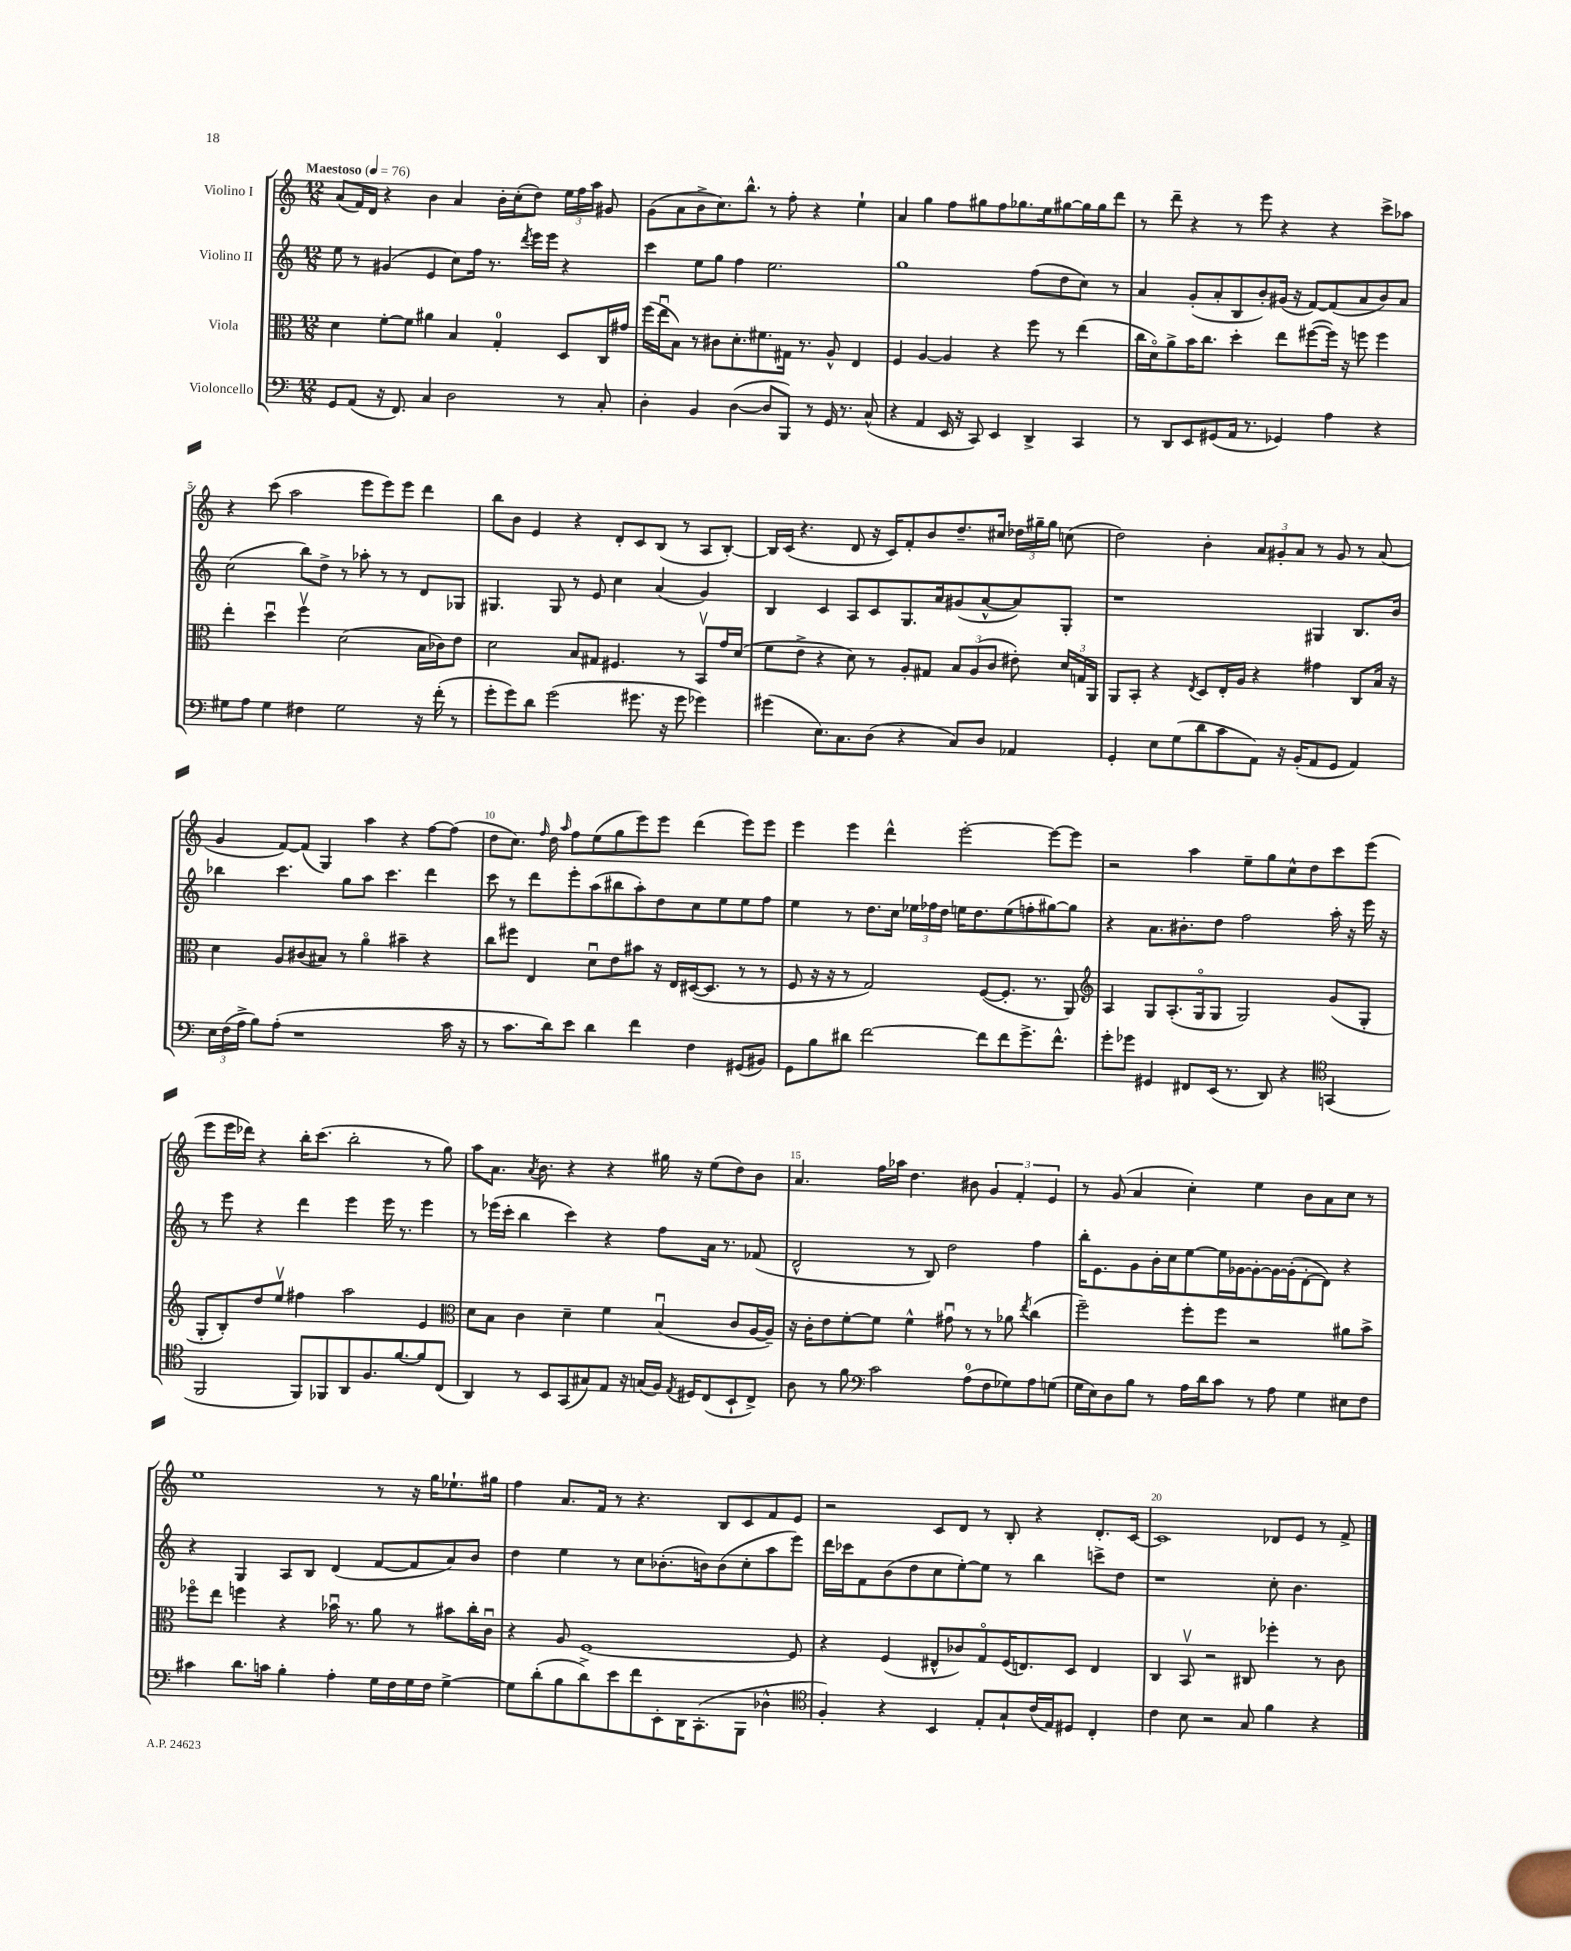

**kern	**kern	**kern	**kern
*part4	*part3	*part2	*part1
*staff4	*staff3	*staff2	*staff1
*I"Violoncello	*I"Viola	*I"Violino II	*I"Violino I
*clefF4	*clefC3	*clefG2	*clefG2
*k[]	*k[]	*k[]	*k[]
*M12/8	*M12/8	*M12/8	*M12/8
*MM76	*MM76	*MM76	*MM76
=1	=1	=1	=1
!	!	!	!LO:TX:a:B:t=Maestoso
8GG/L	4d\	8ee\	(8a/L
(8AA/J	.	8r	16f/L)
.	.	.	16d/JJ
16r	[8f'\L	(4g#X/	4r
8.FF/)	.	.	.
.	8f\J]	.	.
4C/	4a#X\	4e/	4b\
2D\	4B/	8cc\L)	4a/
.	.	16ff\Jk	.
.	.	8.r	.
.	4G'/	.	16b'\LL
.	.	.	(16cc'\J
.	.	8qddd/	.
.	.	16eee\LL	8dd\J)
.	.	16eee\JJ	.
8r	8D/L	4r	24ee\LL
.	.	.	24ff\
.	.	.	24aa\JJ
8C'/	16C/L	.	8g#X/
.	16g#X/JJ	.	.
=2	=2	=2	=2
4D'\	(16ff\LL	4ccc\	(8g\L
.	16eeu\J	.	.
.	8B\J)	.	8a\
4BB/	8r	8ee\L	8b^\
.	8c#X\L	8gg\J	8.cc\)
([4D\	8.d'\	4ff\	.
.	.	.	8.bb^^\J
.	8.f#X\	.	.
8D/L]	.	2.ee\	8r
8BBB/J)	16G#X\Jk	.	8ff'\
.	8.r	.	.
8r	.	.	4r
16GG/	8A^^/	.	.
8.r	.	.	.
.	4E/	.	4ee`\
(8C^^/	.	.	.
=3	=3	=3	=3
4r	4F/	1gg	4a/
4AA/	[4A/	.	4gg\
16EE/	4A/]	.	8ff\L
16r	.	.	.
8CC/)	.	.	8gg#X\
4EE/	4r	.	8ff\
.	.	.	8.gg-X\
4DD^/	8ff\	(8ff\L	.
.	.	.	16ee\k
.	8r	8dd\	[8gg#X\
4CC/	(4ee\	8cc\J)	16gg#\L]
.	.	.	16gg#\J
.	.	8r	8ddd\J
=4	=4	=4	=4
8r	16cc\LL	4a/	8r
.	16d\J)	.	.
8DD/L	8a^\	.	8ddd~\
8EE/	16b\K	(8g'/L	4r
.	8.cc\J	.	.
(8GG#X/	.	8a'/	.
16AA/Jk	4dd'\	8B/	8r
8.r	.	.	.
.	.	8b'/)	8eee\
4GG-X/)	8ee\L	(16g#X/Jk	4r
.	.	16r	.
.	([8ff#X\	[8f/L)	.
4A\	16ff#\Jk])	(8f/]	4r
.	16r	.	.
.	8ffn\	8a/	.
4r	4ff\	8b/)	8ccc^\L
.	.	8a/J	8aa-X\J
!!LO:LB:g=z
=5	=5	=5	=5
8G#X\L	4ee'\	(2cc\	4r
8A\J	.	.	.
4G#\	4ddu\	.	(8ccc\
.	.	.	2aa\
4F#X\	4ffv\	8bb\L)	.
.	.	8dd^\J	.
2G#\	(2d\	8r	.
.	.	8aa-X'\	8eee\L
.	.	8r	8eee\)
.	.	8r	8eee\J
16r	16B\LL	8d/L	4ddd\
(16f'\	16c-X\J)	.	.
8r	8e\J	8G-X/J	.
=6	=6	=6	=6
8g'\L	2d\	4.G#X/	8bb\L
8g\)	.	.	8b\J
8d\J	.	.	4e/
(2g\	.	8G#/	.
.	8B/L	8r	4r
.	8G#X/J	8e/	.
.	4.F#X/	4cc\	8d'/L
8.g#X\	.	.	8c/
.	.	(4a/	(8B/J
16r	.	.	.
8g#\	8r	.	8r
4g-X\)	8BBv/L	4g/)	8A/L
.	16g/L	.	[8B'/J)
.	(16d/JJ	.	.
=7	=7	=7	=7
(4g#X\	8f\L	4B/	16B/LL]
.	.	.	(16c/JJ
.	8e^\J	.	4.r
8.E\L)	4r	4c/	.
8.C\	.	.	.
.	8d\)	8A/L	8d/
(8D\J	8r	8c/	16r
.	.	.	16c/KL)
4r	8A'/L	8.G/	8f'/
.	8G#X/J	.	8b/
.	.	16a/k	.
8C/L)	12B/L	(8g#X/	8.dd~/
.	(12A/	.	.
8D/J	.	[8a^^/	.
.	12c/J	.	.
.	.	.	16cc#X/Jk
4AA-X/	8e#X'\)	8a/])	24dd-X\LL
.	.	.	24gg#X~\
.	.	.	24gg#\JJ
.	24d/LL	8G'/J	(8ccn\
.	24Gn/	.	.
.	24AA/JJ	.	.
=8	=8	=8	=8
4GG'/	8AA/L	1r	2dd\)
.	8BB'/J	.	.
8E\L	4r	.	.
(8G\	.	.	.
.	8qE/	.	.
8d\	8D/L	.	4b'\
8c\	16E'/L	.	.
.	16A/JJ	.	.
8AA\J)	4r	.	12a/L
.	.	.	12g#X'/
16r	.	.	.
.	.	.	12a/J
(16BB'/KL	.	.	.
8AA/	4g#X\	4G#X/	8r
8GG/J	.	.	8g#/
4AA/)	8C/L	8.B/L	8r
.	16B/Jk	.	(8a/
.	16r	16b/Jk	.
!!LO:LB:g=z
=9	=9	=9	=9
24E\LL	4d\	4bb-X\	4g/
(24F\	.	.	.
24A^\JJ	.	.	.
8B\L)	.	.	.
(8A'\J	8A/L	4.ccc\	[8f/L)
1r	(8c#X/	.	(8f/J]
.	8B#X/J)	.	4G/)
.	8r	8gg\L	.
.	4a\	8aa\J	4aa\
.	.	4.ccc\	.
.	4b#X~\	.	4r
.	4r	4ddd\	[8ff\L
16c\	.	.	(8ff\J]
16r	.	.	.
=10	=10	=10	=10
8r	8cc\L	8ccc\	8dd\L
8.c\L	8ff#X\J	8r	8.cc\J)
.	4E/	8ddd\L	.
.	.	.	16qqff/
16d\k)	.	.	16dd\
.	.	.	16qqaa/
8e\J	.	8eee'\	8ff\L
4d\	8du\L	(8aa\	(8ee\
.	8e\	8bb#X\	8gg\
4f\	8b#X\J	8aa'\)	8eee\)
.	16r	8dd\	8eee\J
.	16E/LL	.	.
4F\	([16D#X/J	8cc\	(4ddd\
.	8.D#/J]	.	.
.	.	8ee\	.
(8GG#X/L	8r	8ee\	8eee\L)
8BB#X/J)	8r	8ff\J	8eee\J
=11	=11	=11	=11
8GG\L	8F/	4ee\	4eee\
8B\	16r	.	.
.	16r	.	.
8d#X\J	8r	8r	4eee\
[2f\	2G/)	8.dd\L	.
.	.	.	4ddd^^\
.	.	16cc\Jk	.
.	.	24ee-X\LL	.
.	.	24ff-X\	.
.	.	24dd\JJ	.
.	.	16een\KL	[2eee'\
.	.	8.dd\	.
8f\L]	([8F/L	.	.
8f\	8.F'/J]	(8ee\	.
8.g^\	.	8ffn'\	.
.	8.r	.	.
.	.	[8gg#X\)	8eee\L_
8.f^^\J	.	.	.
.	8AA/)	8gg#\J]	8eee\J]
=12	=12	=12	=12
*	*clefG2	*	*
8g'\L	4A/	4r	2r
8g-X\J	.	.	.
4GG#X/	8G/L	8.a\L	.
.	(8.A'/	.	.
.	.	8.b#X'\	.
8FF#X/L	.	.	4aa\
.	16G/k	.	.
(16EE/Jk	8G/J	8dd\J	.
8.r	.	.	.
.	2G/)	2ff\	8ee~\L
8DD/)	.	.	8gg\
4r	.	.	8cc^^\
.	.	.	8dd\
*clefC4	*	*	*
(4GGn/	(8g/L	16aa'\	8ccc\
.	.	16r	.
.	8G'/J	16eee\	(8eee\J
.	.	16r	.
!!LO:LB:g=z
=13	=13	=13	=13
2FF/	8G'/L	8r	8eee\L
.	8B'/)	8eee\	16eee\L
.	.	.	16ddd-X\JJ)
.	8dd/	4r	4r
.	8eev/J	.	.
8FF/L)	4ff#X\	4ddd\	16bb'\KL
.	.	.	(8.ccc\J
8FF-X/	.	.	.
8AA/	2aa\	4eee\	2bb'\
8.F/	.	.	.
.	.	16eee\	.
[8.f/	.	8.r	.
8f/]	4e/	4eee\	8r
(8C/J	.	.	8gg\)
=14	=14	=14	=14
*	*clefC3	*	*
4AA/)	8d\L	8r	8aa\L
.	8B\J	(16eee-X\LL	8.a\J
.	.	16ccc'\JJ	.
8r	4c\	4bb\	.
.	.	.	8qa/
.	.	.	8.b\
8BB/L	.	.	.
(8GG/	4d~\	4ccc\)	4r
8G#X/)	.	.	.
8E/J	4f\	4r	4r
16r	.	.	.
(16Gn/LL	.	.	.
16F/JJ)	(4Bu/	8ff\L	16gg#X\
8qE/	.	.	.
16D#X/KL	.	.	16r
(8C/	.	16a\Jk	(8ee\L
.	.	8.r	.
8BB`/	8c/L	.	8dd\)
8C^/J)	[16A/L	(8f-X/	8b\J
.	16A~/JJ])	.	.
=15	=15	=15	=15
8A\	16r	2d^^/	4.a/
.	16c'\KL	.	.
8r	8e\	.	.
8f\	[8f'\	.	.
*clefF4	*	*	*
2c\	8f\J]	.	16ff\LL
.	.	.	16aa-X\JJ
.	4f^^\	8r	4.dd\
.	.	8B/)	.
.	8g#Xu\	2dd\	.
(8A\L	8r	.	8b#X\
8F\	8r	.	6g/
8G-X\)	8a-X\	.	.
.	.	.	6f'/
.	8qee/	.	.
8A\	(4cc\	4ff\	.
.	.	.	6e/
(8Gn\J	.	.	.
=16	=16	=16	=16
16G\LL	2ff~\)	16bb'\KL	8r
16E\J)	.	8.e\	.
8D\	.	.	(8g/
8B\J	.	8g\	4a/
8r	.	16b'\L	.
.	.	16cc\J	.
16A\LL	8ff'\L	[8ee\	4cc'\)
16d\J	.	.	.
8c\J	8ff\J	16ee\L]	.
.	.	[16g-X\J	.
8r	2r	8g-'\_	4ee\
8A\	.	16g-\L_	.
.	.	(16g-'\J]	.
4G\	.	[8d'\	8b\L
.	.	8d\J])	8a\
8E#X\L	8a#X\L	4r	8cc\J
8F\J	8b^\J	.	8r
!!LO:LB:g=z
=17	=17	=17	=17
4c#X\	8ff-X\L	4r	1ee
.	8ee\J	.	.
8.d\L	4ffn\	4G/	.
16cn\Jk	.	.	.
4B'\	4r	8A/L	.
.	.	8B/J	.
4A'\	16b-Xu\	(4d/	.
.	8.r	.	.
16G\LL	8a\	[8f/L	8r
16F\	.	.	.
16G\	8r	8f/]	16r
16F\JJ	.	.	16gg\KL
[4G^\	8b#X\L	8a/)	8.ee-X`\
.	16cc'\L	8b/J	.
.	16cu\JJ	.	16gg#X\Jk
=18	=18	=18	=18
8G\L]	4r	4dd\	4ff\
(8d'\	.	.	.
8B\	8A/	4ee\	8.a/L
8d^\)	[1F	.	.
.	.	.	16f/Jk
8e\	.	8r	8r
8f\	.	8cc\L	4.r
8EE'\	.	(8.b-X'\	.
16DD\K	.	.	.
(8.CC'\	.	16bn\k)	.
.	.	(8b\	8B/L
8BBB\J	.	8cc'\	8c/
4D-X^^\	.	8aa\	8f/
.	8F/]	8eee\J)	8e/J
=19	=19	=19	=19
*clefC4	*	*	*
4F'/)	4r	16ddd\LL	2r
.	.	16ccc-X\J	.
.	.	8f\	.
4r	(4F/	(8b\	.
.	.	8dd\	.
4BB/	8E#X^^/L	8cc\	8c/L
.	8c-X/)	[8ee'\)	8d/J
8E'/L	8G/	8ee\J]	8r
8G`/	(16F/K	8r	8B'/
.	8.En/)	.	.
(16c/L	.	4bb\	4r
16E/J)	.	.	.
8D#X/J	8D/J	.	.
4C'/	4E/	8cccn^\L	8.d'/L
.	.	8dd\J	.
.	.	.	[16c/Jk
=20	=20	=20	=20
4c\	4C/	1r	1c]
8B\	8BBv/	.	.
2r	2r	.	.
8G/	8C#X/	.	.
4f\	4ff-X'\	8cc'\	8d-X/L
.	.	4.b\	8e/J
4r	8r	.	8r
.	8c\	.	8f^/
==	==	==	==
*-	*-	*-	*-
